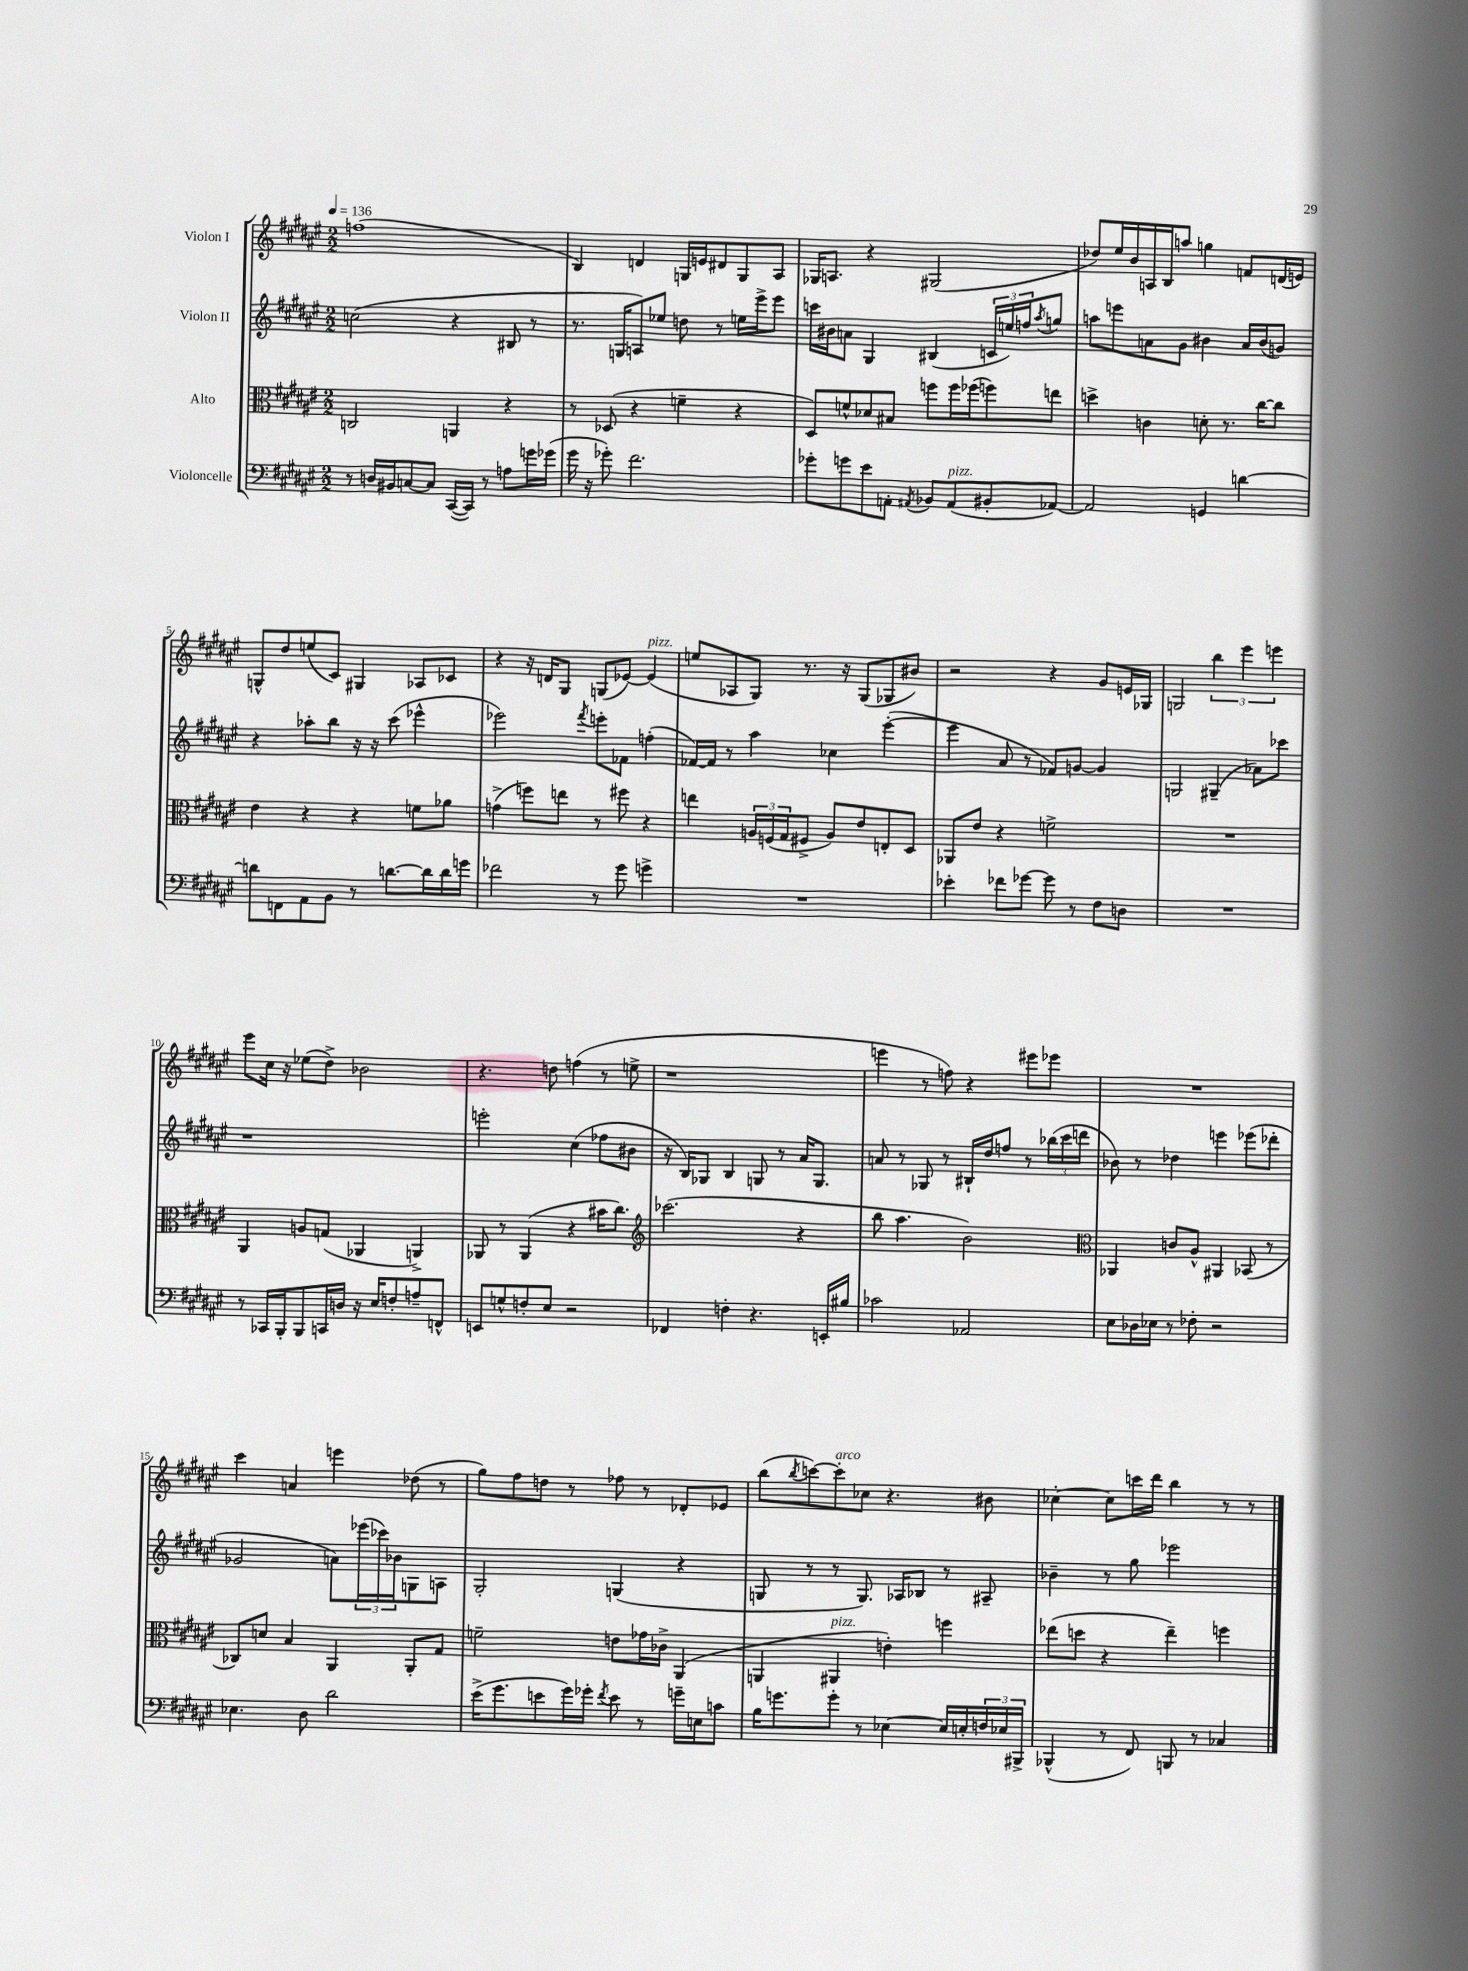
<<
\new StaffGroup <<
\new Staff = "s0" \with { instrumentName = "Violon I" } {
    \clef treble \key fis \major \numericTimeSignature \time 2/2 \tempo 4 = 136
    f''1( |
    b4) d'4 g16 e'16 dis'8 g8 ais8 |
    ges16 a8. r4 gis2( |
    des''8) eis''16 b'16 a16 b16 a''8 g''4 f'8 d'16( e'16) |
    g8-^ dis''8 e''8( cis'8) gis4 aes8 ces'8 |
    r4 r16 d'16 gis8 g8( ees'8~) ees'4^\markup { \italic "pizz." }( |
    e''8 aes8 gis8) r8. r16 gis8( ges8 bis'8) |
    r2 r4 gis'8 e'16 ges16 |
    g2 \tuplet 3/2 { b''4 eis'''4 e'''4 } |
    eis'''8 cis''16 r16 ees''8( dis''8->) bes'2 |
    r4. d''8 f''4( r8 e''8-> |
    r1 |
    e'''4 r8 f''8) r4 eis'''8 ees'''8 |
    R1 |
    cis'''4 a'4 e'''4 des''8( r8 |
    gis''8) fis''8 d''8 r8 fes''8 r8 des'8-. ees'8 |
    b''8( \acciaccatura { b''8 } c'''8~) c'''8-.^\markup { \italic "arco" } ces''8 r4. bis'8 |
    ces''4~-. ces''8 c'''16 dis'''16 b''4 r8 r8 \bar "|." |
}
\new Staff = "s1" \with { instrumentName = "Violon II" } {
    \clef treble \key fis \major \numericTimeSignature \time 2/2
    c''2( r4 bis8 r8 |
    r8. g16 a8) ees''8 d''8 r8 e''16 eis'''16-> eis'''8 |
    c'''16 bis'16 a'8 gis4 bis4( \tuplet 3/2 { c'16 e''16) f''16 } \acciaccatura { ais''8 } g''8 |
    a''8 e'''8 a'8 gis'8 bis'4 a'16 bis'16( g'8) |
    r4 aes''8-. b''8 r16 r16 cis'''8( ees'''4-^ |
    ees'''2) \acciaccatura { fis'''8 } e'''8-. fes'8 f''4-.( |
    fes'16~) fes'16 r8 ais''4 ces''4 eis'''4~-.( |
    eis'''4 ais'8 r8 fes'8) g'8~ g'4 |
    g2 gis4--( aes'8) ces'''8 |
    r1 |
    e'''2-. cis''4( fes''8 bis'8 |
    r16 b16) ges8 b4 g8 r8 ais'16 g8. |
    a'8 r8 ges8 r8 bis16-! dis''16 f''8 r8 \tuplet 3/2 { bes''16( cis'''16 d'''16 } |
    bes'8) r8 des''4 e'''4 ees'''8( des'''8-. |
    ges'2 a'8) \tuplet 3/2 { ees'''16( ces'''16) bes'16 } g8 a8 |
    gis2-. g4( r4 |
    g8 r8 r8 g8.) aes16 bes8 r8 ais8-- |
    bes'4-- r8 gis''8 ees'''2 \bar "|." |
}
\new Staff = "s2" \with { instrumentName = "Alto" } {
    \clef alto \key fis \major \numericTimeSignature \time 2/2
    c2 a,4 r4 |
    r8 des8( r4 f'4-- r4 |
    dis8) f'8-^ des'8 bis8 f''8 f''16 fes''16( f''8) e''8 |
    d''4-> c'4 d'8-. r8. cis''16~ cis''8 |
    eis'4 r4 r4 f'8 aes'8 |
    g'4->( f''8) e''8 r8 fis''8 r4 |
    e''4 \tuplet 3/2 { a16 f16( gis16 } fis8-> a8) eis'8 e8-. dis8 |
    aes,8 eis'8 r4 f'2-> |
    R1 |
    ais,4 a8 g8( aes,4 a,4->) |
    aes,8 r8 aes,4( r4 bis'16 cis''8.) |
    \clef treble ces'''2.( r4 |
    b''8 ais''4. b'2) |
    \clef alto aes,4 c'8 ais8-^ ais,4 bes,8( r8 |
    ces8) d'8 b4 ais,4 ais,8-. gis8 |
    f'2-- e'8 ges'16 ces'16-> ais,4( |
    a,4 ais,4^\markup { \italic "pizz." } e'4-.) f''4 |
    ees''8( d''8 r4 ees''4--) f''4 \bar "|." |
}
\new Staff = "s3" \with { instrumentName = "Violoncelle" } {
    \clef bass \key fis \major \numericTimeSignature \time 2/2
    r8 d16 bis,16 c8~ c8 cis,16~( cis,16) r8 a8 g'16 ges'16( |
    gis'16 r16 ges'8-.) fis'2. |
    ges'8-. g'8 eis'8 a,8-. \acciaccatura { ais,8 } bes,8 ais,8^\markup { \italic "pizz." }( bis,8-. aes,8~) |
    aes,2 g,4 d'4~ |
    d'8 f,8 ais,8 b,8 r8 d'8.~ d'16 d'16 g'16 |
    fes'2 r8 gis'8 g'4-> |
    R1 |
    ees'4-. fes'8 ges'8~ ges'8 r8 fis8 d8 |
    R1 |
    r8 ces,16 b,,16-. b,,8 c,16 d16 r16 eis16 f8-. a8-- f,8-^ |
    e,8 g8-^ f8-. eis8 r2 |
    fes,4 f4-. r4. e,16-. bis16 |
    ces'2 aes,2 |
    eis8 des16 ees16 r8 fes8-. r2 |
    ees4. dis8 dis'2 |
    eis'16->( gis'8. e'8 gis'16) ges'16-. \acciaccatura { fis'8 } e'8 r8 g'16-- e16 c'8 |
    b16 g'8. g'8-. r8 ees4~ ees16 e16-. \tuplet 3/2 { f16 ees16 bis,,16-> } |
    bes,,4-^( r8 fis,8) b,,8 r8 ces4 \bar "|." |
}
>>
>>
